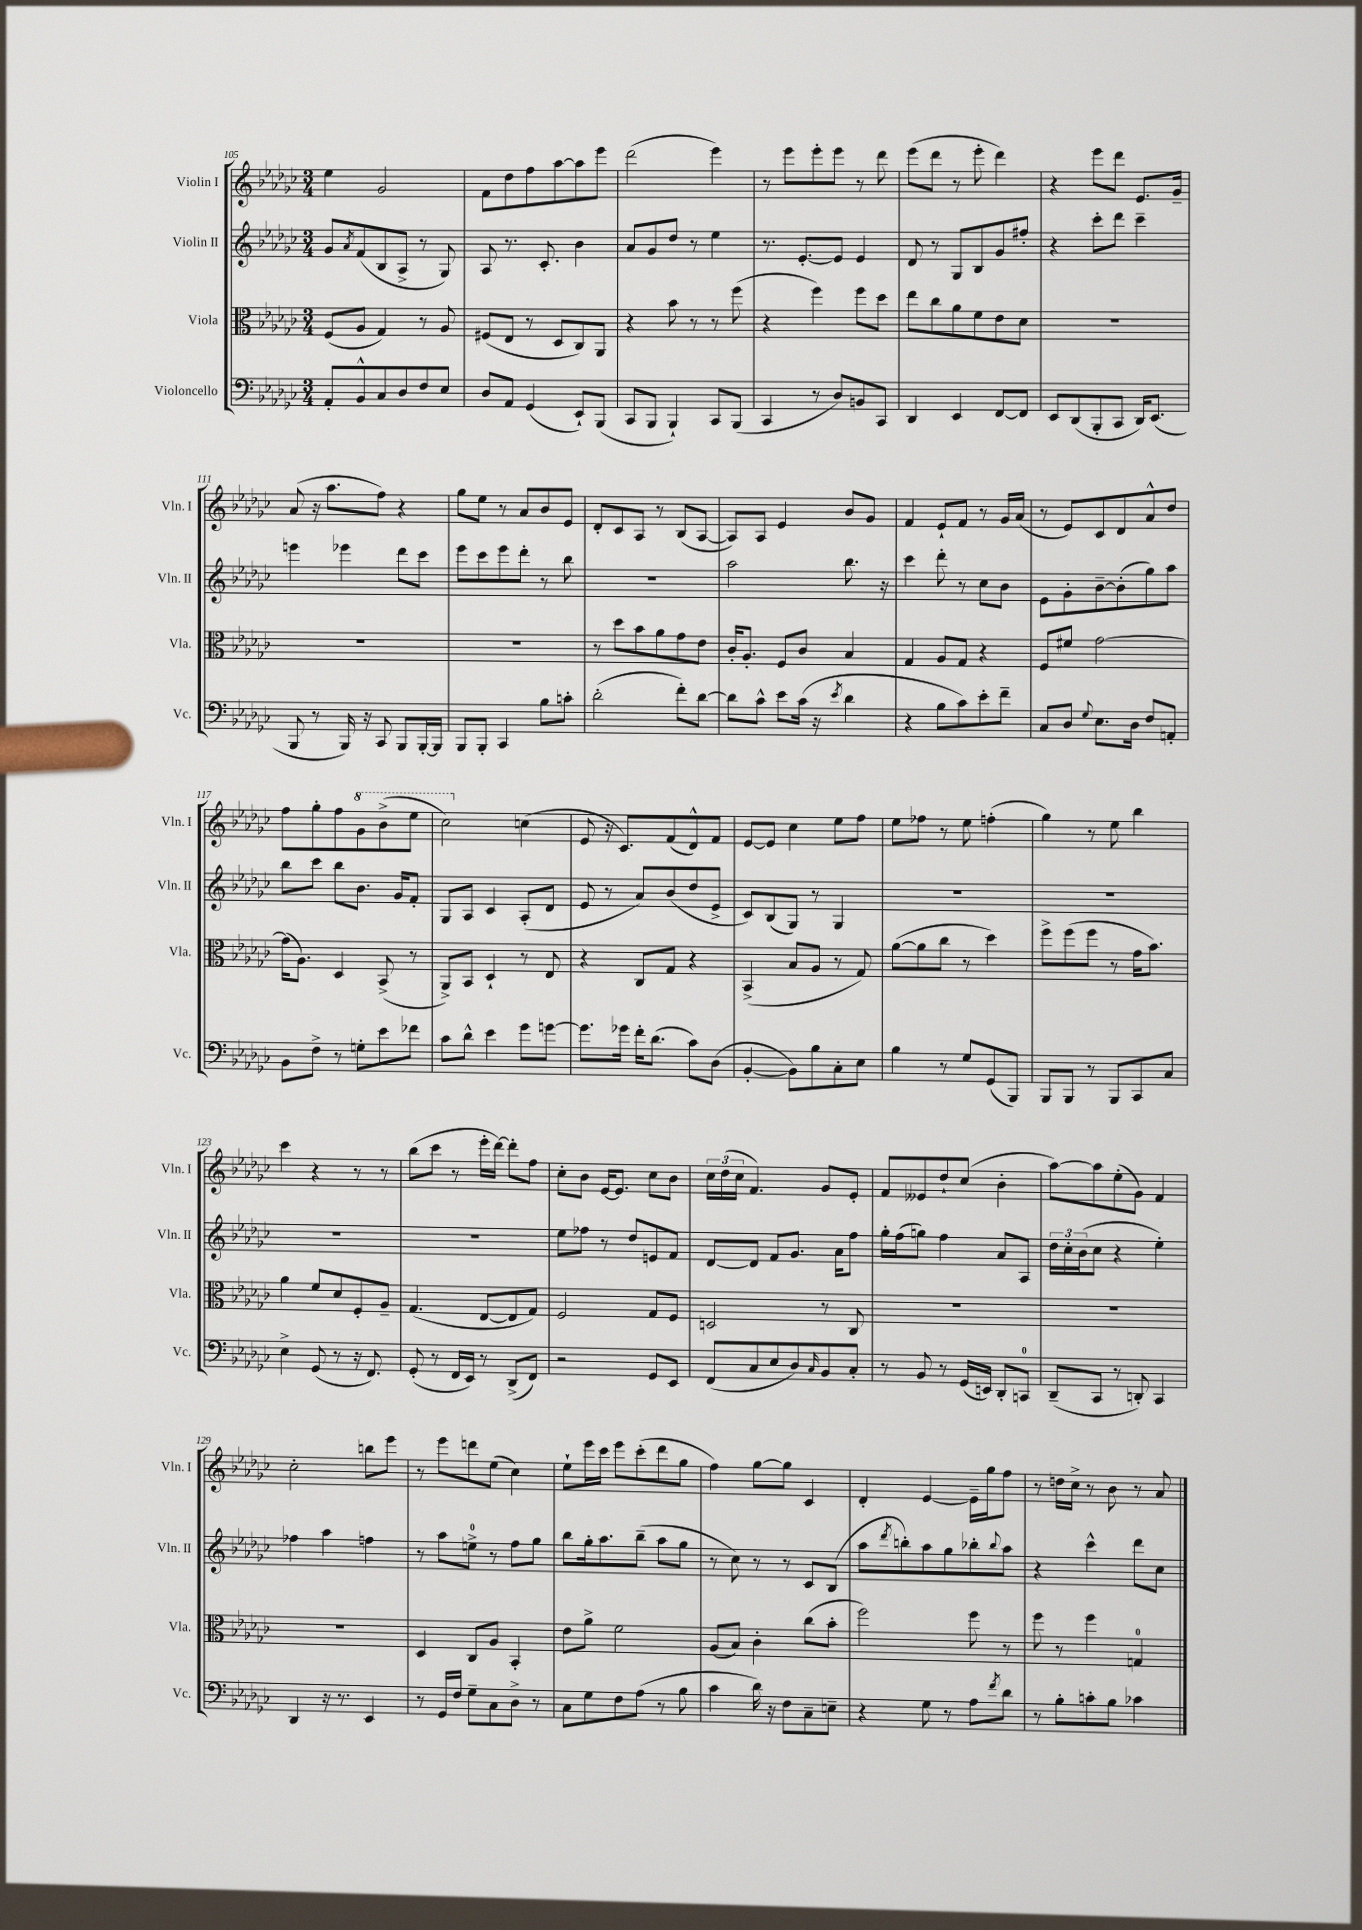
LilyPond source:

<<
\new StaffGroup <<
\new Staff = "s0" \with { instrumentName = "Violin I" shortInstrumentName = "Vln. I" } {
    \clef treble \key ges \major \numericTimeSignature \time 3/4
    ees''4 ges'2 |
    f'8 des''8 f''8 aes''8~ aes''8 ees'''8 |
    des'''2( ees'''4) |
    r8 ees'''8 ees'''8-. ees'''8 r8 des'''8 |
    ees'''8( des'''8 r8 ees'''8-. des'''4) |
    r4 ees'''8 des'''8 ees'8. ges'16-- |
    aes'8( r16 aes''8. f''8) r4 |
    ges''8 ees''8 r8 aes'8 bes'8 ees'8 |
    des'8-. ces'8 aes8 r8 bes8( aes8~ |
    aes8) aes8 ees'4 bes'8 ges'8 |
    f'4 ees'8-! f'8 r8 ges'16 aes'16( |
    r8 ees'8) ces'8 des'8 aes'8-^ des''8 |
    f''8 ges''8-. f''8 \ottava #1 ges''8 bes''8->( ees'''8 |
    ces'''2) \ottava #0 c''4( |
    ees'8 r16 ces'8.) f'8( des'8-^) f'8 |
    ees'8~ ees'8 ces''4 ees''8 f''8 |
    ees''8 fes''8 r8 ees''8 f''4-.( |
    ges''4) r8 ees''8 bes''4 |
    ces'''4 r4 r8 r8 |
    bes''8( ces'''8 r8 ees'''16-. des'''16~) des'''8-. f''8 |
    ces''8-. bes'8 ees'16~ ees'8. ces''8 bes'8 |
    \tuplet 3/2 { ces''16 des''16( ces''16 } f'4.) ges'8 ees'8-. |
    f'8 eeses'8 des''8-! ces''8( bes'4-. |
    aes''8~) aes''8 ees''8-.( ges'8) f'4 |
    ces''2-. b''8 ees'''8 |
    r8 ees'''8 d'''8 ees''8( ces''4) |
    ees''8-! ees'''16 ces'''16 ees'''8 ces'''8-.( des'''8 ges''8 |
    f''4) ges''8~ ges''8 ces'4 |
    des'4-. ees'4~ ees'16-- ges''16 f''8 |
    r8 d''16 ces''16-> r8 bes'8 r8 aes'8 \bar "|." |
}
\new Staff = "s1" \with { instrumentName = "Violin II" shortInstrumentName = "Vln. II" } {
    \clef treble \key ges \major \numericTimeSignature \time 3/4
    ges'8 \acciaccatura { aes'8 } f'8( bes8 aes8-> r8 ges8) |
    aes8 r8. ces'8.-. bes'4 |
    aes'8 ges'8 des''8 r8 ees''4 |
    r8. ees'8.~-. ees'8 ees'4 |
    des'8 r8 ges8 bes8 ges'8 fis''8-. |
    r4 ces'''8-. des'''8 ces'''4-- |
    e'''4 ees'''4 des'''8 ces'''8 |
    ees'''8 ces'''8 ees'''8 des'''8-. r8 bes''8 |
    R2. |
    aes''2 bes''8. r16 |
    ces'''4 des'''8-. r8 ces''8 bes'8 |
    ees'8 ges'8-. bes'8~-- bes'8-.( ges''8) aes''8 |
    bes''8 ces'''8 bes''8 bes'8. ges'16 f'8-. |
    ges8 aes8 ces'4 aes8-.( des'8 |
    ees'8 r8 aes'8) bes'8( des''8 ees'8-> |
    ces'8) bes8( ges8) r8 ges4 |
    R2. |
    R2. |
    R2. |
    R2. |
    ees''8 fes''8 r8 des''8 e'8 f'8 |
    des'8~ des'8 f'8 ges'8. aes'16 f''8 |
    ges''16-. f''16( g''8) f''4 aes'8 aes8 |
    \tuplet 3/2 { des''16 ces''16-. bes'16( } ces''8 r4 ees''4-.) |
    fes''4 aes''4 f''4 |
    r8 aes''8 e''8-0-> r8 f''8 ges''8 |
    bes''8 ges''16-. aes''8. bes''8--( aes''8 ges''8 |
    r8 ces''8) r8 r8 ces'8 bes8( |
    aes''8 \acciaccatura { des'''8 } b''8-.) aes''8 ges''8 bes''8-. \appoggiatura { bes''8 } aes''8 |
    r4 ces'''4-^ des'''8 ces''8 \bar "|." |
}
\new Staff = "s2" \with { instrumentName = "Viola" shortInstrumentName = "Vla." } {
    \clef alto \key ges \major \numericTimeSignature \time 3/4
    f8( aes8 ges4) r8 aes8 |
    fis8( ees8 r8 des8 ces8) aes,8 |
    r4 bes'8 r8 r8 f''8( |
    r4 f''4) f''8 des''8 |
    ees''8 ces''8 aes'8 f'8 ees'8 des'8 |
    R2. |
    R2. |
    R2. |
    r8 des''8 bes'8 aes'8 ges'8 ees'8 |
    ces'16-. aes8.-. f8 ces'8 bes4 |
    ges4 aes8 ges8 r4 |
    f8 fis'8 ges'2~ |
    ges'16( aes8.) des4 bes,8->( r8 |
    aes,8->) bes,8 des4-! r8 ees8 |
    r4 ces8 ges8 r4 |
    bes,4->( bes8 aes8 r8 ges8) |
    aes'8~( aes'8 ces''8 r8 des''4) |
    f''8-> f''8( f''8 r8 ges'16 bes'8.) |
    aes'4 f'8 des'8 f8-. aes8-- |
    ges4.( ees8~ ees8 ges8) |
    f2 ges8 f8 |
    d2 r8 ces8 |
    R2. |
    R2. |
    R2. |
    des4 ces8 aes8 bes,4-. |
    ees'8 aes'8-> f'2 |
    aes8( bes8) ces'4-. ces''8( bes'8-. |
    f''2) f''8 r8 |
    f''8 r8 f''4 g4-0 \bar "|." |
}
\new Staff = "s3" \with { instrumentName = "Violoncello" shortInstrumentName = "Vc." } {
    \clef bass \key ges \major \numericTimeSignature \time 3/4
    aes,8-. bes,8-^ ces8 des8 f8 ees8 |
    des8 aes,8 ges,4( ees,8-!) bes,,8( |
    ces,8 bes,,8 bes,,4-!) ces,8 bes,,8( |
    ces,4 r8 des8) b,8 ces,8 |
    des,4 ees,4 f,8~ f,8 |
    ees,8 des,8( bes,,8-. ces,8 des,16) ees,8.( |
    bes,,8 r8 bes,,16) r16 ces,8 bes,,8 bes,,16~-. bes,,16 |
    bes,,8 bes,,8-. ces,4 bes8 c'8-. |
    des'2-.( f'8-.) des'8~ |
    des'8 ces'8-^ ees'8 ces'16( r16 \acciaccatura { ees'8 } des'4 |
    r4 bes8 ces'8) ees'8-. f'8-- |
    ces8 des8 \appoggiatura { ges8 } ees8. des16 f8 a,8-. |
    bes,8 f8-> r8 g8-. ees'8 fes'8 |
    ces'8 des'8-^ ees'4 ges'8 g'8~ |
    g'8. ges'16 f'16-. des'8.( ces'8) des8( |
    bes,4~-. bes,8) bes8 ces8-. ees8 |
    bes4 r8 ges8 ges,8( bes,,8) |
    bes,,8 bes,,8 r8 bes,,8 ces,8 ces8 |
    ees4-> ges,8( r8 r16 f,8.) |
    ges,8-.( r8 f,16 ees,16) r8 des,8->( f,8) |
    r2 ges,8 ees,8 |
    f,8( ces8 ees8 des8) \grace { ces16 } bes,8 ces8-. |
    r8 bes,8 r8 ges,16( e,16) des,8-. c,8-0 |
    des,8--( ces,8 r8 d,8-.) ces,4 |
    des,4 r16 r8. ees,4 |
    r8 ges,16 f16 ges8-- ces8 des8-> r8 |
    ces8 ges8 f8 aes8( r8 bes8 |
    ces'4 des'16) r16 f8 ces8-- e8-- |
    r4 ges8 r8 aes8 \acciaccatura { f'8 } des'8 |
    r8 bes8-. c'8-. bes8 ces'4 \bar "|." |
}
>>
>>
\layout { \context { \Score currentBarNumber = #105 } }
